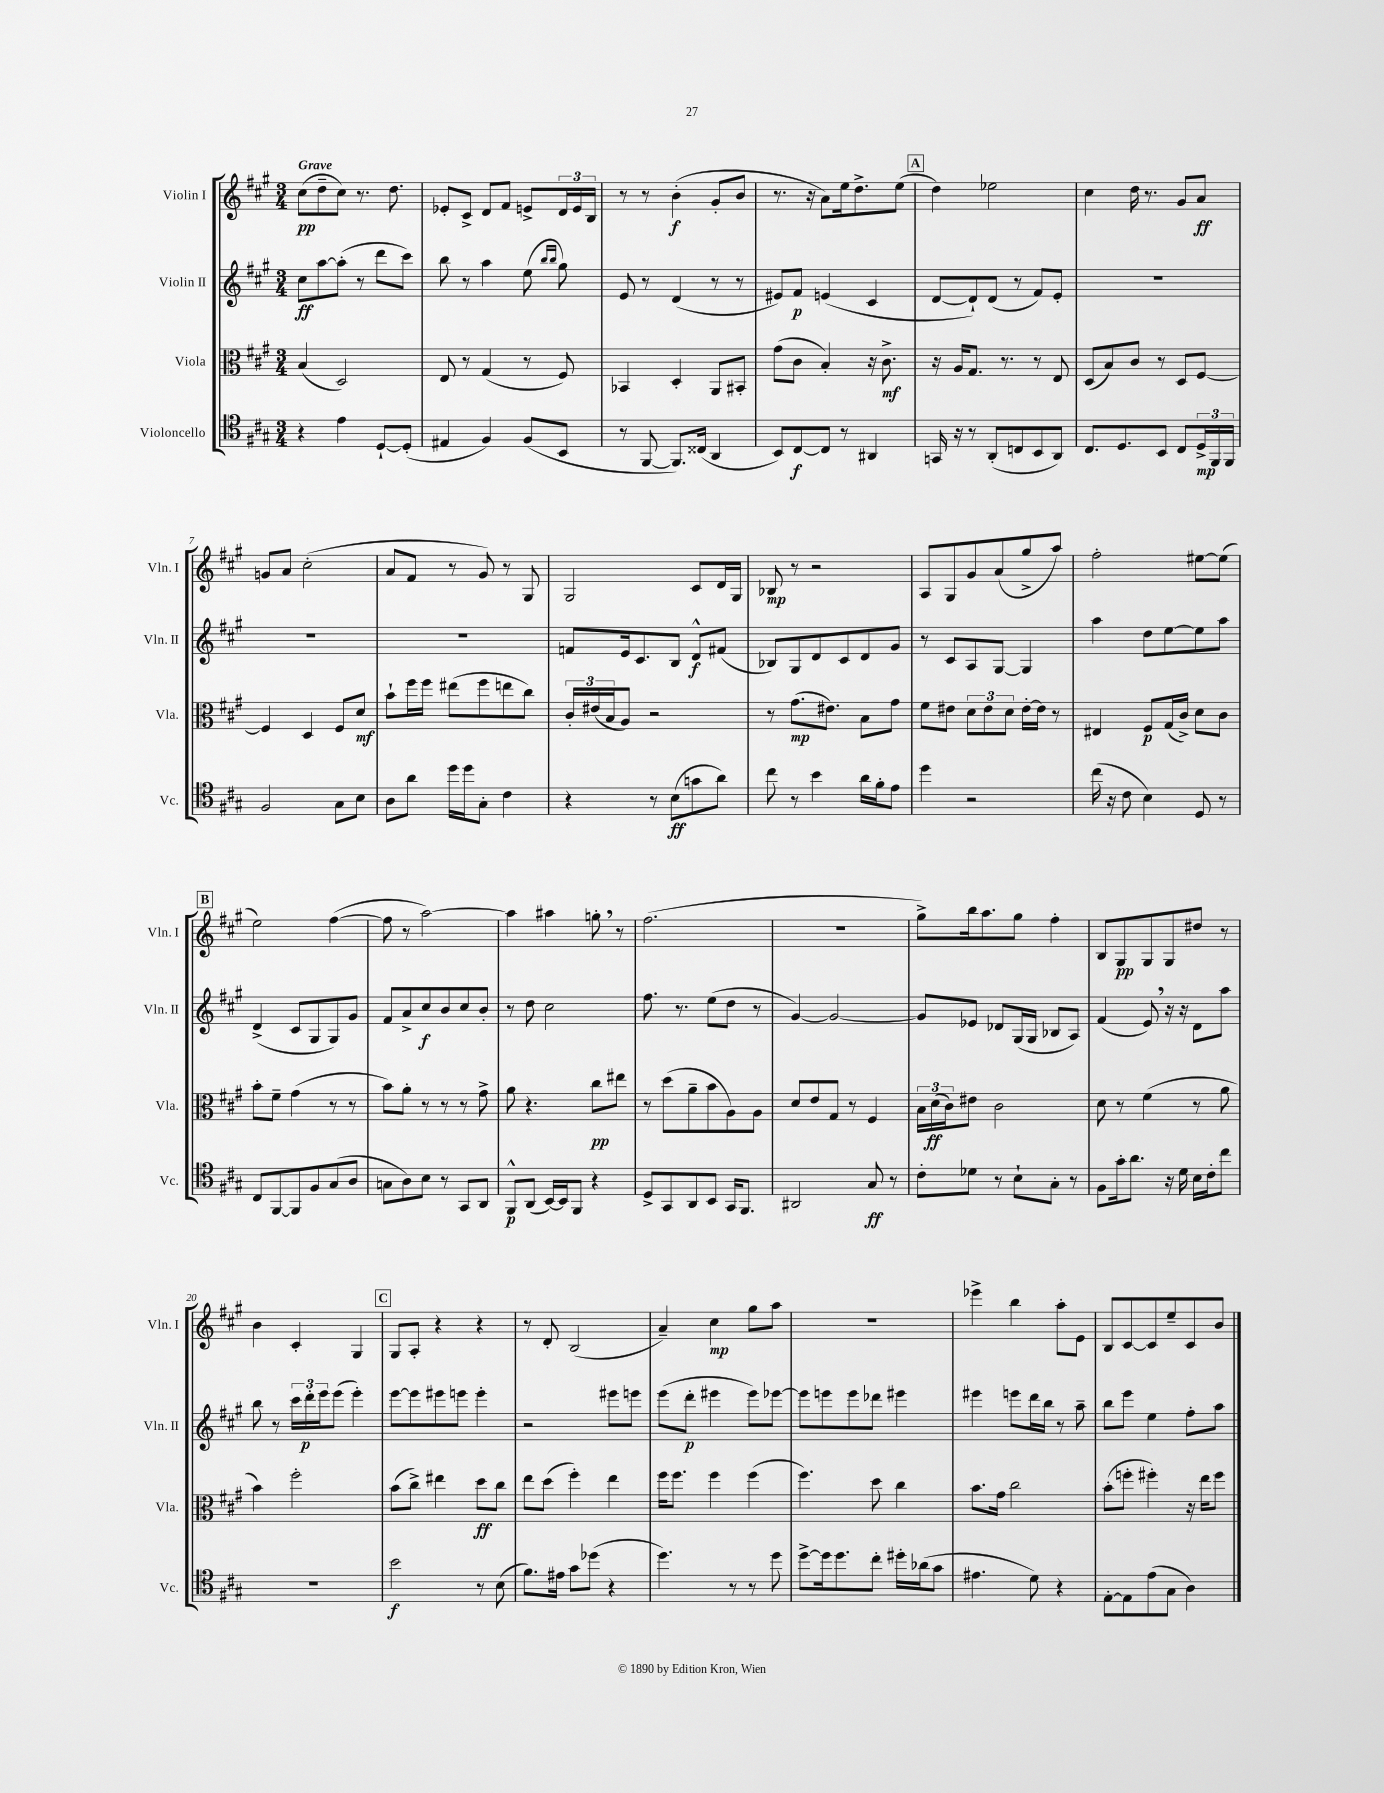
<<
\new StaffGroup <<
\new Staff = "s0" \with { instrumentName = "Violin I" shortInstrumentName = "Vln. I" } {
    \clef treble \key a \major \numericTimeSignature \time 3/4 \tempo "Grave"
    cis''8\pp( d''8-- cis''8) r8. d''8. |
    ees'8-. cis'8-> d'8 fis'8 e'8-> \tuplet 3/2 { d'16 e'16 b16 } |
    r8 r8 b'4-.\f( gis'8-. b'8 |
    r8. r16 a'8) e''16 d''8.-> e''8( |
    \mark \markup { \box "A" } d''4) ees''2 |
    cis''4 d''16 r8. gis'8 a'8\ff |
    g'8 a'8 cis''2-.( |
    a'8 fis'8 r8 gis'8) r8 gis8 |
    gis2 cis'8 d'16 gis16 |
    bes8\mp r8 r2 |
    a8 gis8 gis'8 a'8( gis''8-> a''8) |
    fis''2-. eis''8~ eis''8( |
    \mark \markup { \box "B" } e''2) fis''4~( |
    fis''8 r8 a''2~) |
    a''4 ais''4 g''8-. \breathe r8 |
    fis''2.( |
    R2. |
    gis''8->) b''16 a''8. gis''8 fis''4-. |
    b8 gis8\pp gis8 gis8 dis''8 r8 |
    b'4 cis'4-. gis4 |
    \mark \markup { \box "C" } gis8 a8-. r4 r4 |
    r8 d'8-. b2( |
    a'4--) cis''4\mp gis''8 a''8 |
    R2. |
    ees'''4-> b''4 a''8-. e'8 |
    b8 cis'8~ cis'8 e''8-- cis'8 b'8 \bar "|." |
}
\new Staff = "s1" \with { instrumentName = "Violin II" shortInstrumentName = "Vln. II" } {
    \clef treble \key a \major \numericTimeSignature \time 3/4
    cis''8\ff a''8~ a''8-.( r8 d'''8 cis'''8) |
    b''8 r8 a''4 e''8( \grace { b''16 b''16 } gis''8) |
    e'8 r8 d'4( r8 r8 |
    eis'8) fis'8\p e'4( cis'4 |
    \mark \markup { \box "A" } d'8~ d'8-!) d'8( r8 fis'8) e'8-. |
    R2. |
    R2. |
    R2. |
    f'8 e'16 cis'8. b8 d'8-^\f fis'8( |
    bes8) gis8 d'8 cis'8 d'8 gis'8 |
    r8 cis'8 a8 gis8~ gis4 |
    a''4 d''8 e''8~ e''8 a''8 |
    \mark \markup { \box "B" } d'4->( cis'8 gis8 gis8) gis'8 |
    fis'8 a'8-> cis''8\f b'8 cis''8 b'8-. |
    r8 d''8 cis''2 |
    fis''8. r8. e''8( d''8 r8 |
    gis'4~) gis'2~ |
    gis'8 ees'8 des'8 gis16( gis16 bes8 a8) |
    fis'4( e'8) \breathe r16 r16 d'8 a''8 |
    b''8 r8 \tuplet 3/2 { cis'''16 d'''16-.\p e'''16 } e'''8( e'''4-.) |
    \mark \markup { \box "C" } e'''8~ e'''8 eis'''8 e'''8 e'''4-. |
    r2 eis'''8 e'''8 |
    e'''8( d'''8-.\p eis'''4 eis'''8) ees'''8~ |
    ees'''8 e'''8 e'''8 des'''8 eis'''4 |
    eis'''4 e'''8 d'''16 b''16 r8 a''8-- |
    b''8 e'''8 e''4 fis''8-. a''8 \bar "|." |
}
\new Staff = "s2" \with { instrumentName = "Viola" shortInstrumentName = "Vla." } {
    \clef alto \key a \major \numericTimeSignature \time 3/4
    b4( d2) |
    e8 r8 gis4( r8 fis8) |
    bes,4 d4-. a,8 bis,8-. |
    gis'8( cis'8 b4-.) r16 cis'8.->\mf |
    \mark \markup { \box "A" } r16 a16 gis8. r8. r8 e8 |
    d8( b8) cis'8 r8 d8 fis8~ |
    fis4 d4 fis8 d'8\mf |
    b'8-! fis''16 fis''16 eis''8( fis''8 e''8 cis''8) |
    \tuplet 3/2 { cis'16-. eis'16( b16 } a8) r2 |
    r8 gis'8.\mp( eis'8.) b8 gis'8 |
    fis'8 eis'8 \tuplet 3/2 { d'8 eis'8 d'8 } eis'16~-. eis'16 r8 |
    eis4 fis8\p gis16( cis'16->) d'8 cis'8 |
    \mark \markup { \box "B" } b'8-. fis'8-- gis'4( r8 r8 |
    b'8) a'8-. r8 r8 r8 gis'8-> |
    a'8 r4. cis''8\pp eis''8 |
    r8 d''8( a'8-- b'8 a8) a8 |
    d'8 e'8 gis8 r8 fis4 |
    \tuplet 3/2 { b16 d'16\ff( cis'16) } eis'8 cis'2 |
    d'8 r8 fis'4( r8 a'8 |
    b'4) fis''2-. |
    \mark \markup { \box "C" } b'8( cis''8->) eis''4 d''8\ff cis''8 |
    e''8 d''8( fis''4-.) e''4 |
    fis''16 fis''8. fis''4 fis''4( |
    fis''4.) d''8 cis''4 |
    b'8. gis'16 cis''2 |
    b'8-.( f''8-. fis''4-.) r16 e''16 fis''8 \bar "|." |
}
\new Staff = "s3" \with { instrumentName = "Violoncello" shortInstrumentName = "Vc." } {
    \clef tenor \key a \major \numericTimeSignature \time 3/4
    r4 e'4 d8~-! d8-.( |
    eis4 fis4) fis8( b,8 |
    r8 fis,8~ fis,8.) cisis16( a,4 |
    b,8) cis8~\f cis8 r8 ais,4 |
    \mark \markup { \box "A" } g,16 r16 r8 a,8-.( c8 b,8 a,8) |
    cis8. d8. b,8 cis8 \tuplet 3/2 { d16->\mp fis,16 fis,16 } |
    fis2 gis8 b8 |
    a8 a'8 d''16 d''16 gis8-. cis'4 |
    r4 r8 b8\ff( g'8 a'8) |
    cis''8 r8 b'4 a'16 fis'16-. e'8 |
    d''4 r2 |
    cis''16( r16 cis'8 b4) d8 r8 |
    \mark \markup { \box "B" } cis8 fis,8~ fis,8 fis8 gis8( a8 |
    g8 a8) b8 r8 gis,8 a,8 |
    fis,8-^\p a,8( b,16~) b,16 fis,8 r4 |
    d8-> gis,8 a,8 b,8 gis,16 fis,8. |
    ais,2 gis8\ff r8 |
    cis'8-. des'8 r8 b8-! gis8-. r8 |
    fis8 gis'16-. a'8. r16 d'16 b16 cis'16-. cis''8 |
    R2. |
    \mark \markup { \box "C" } b'2\f r8 b8( |
    fis'8.) eis'16 gis'8 des''8( r4 |
    d''4.) r8 r8 d''8 |
    d''8~-> d''16 d''8. cis''8-. dis''16-. aes'16( gis'8 |
    eis'4. d'8) r4 |
    e8~-. e8 e'8( gis8 a4) \bar "|." |
}
>>
>>
